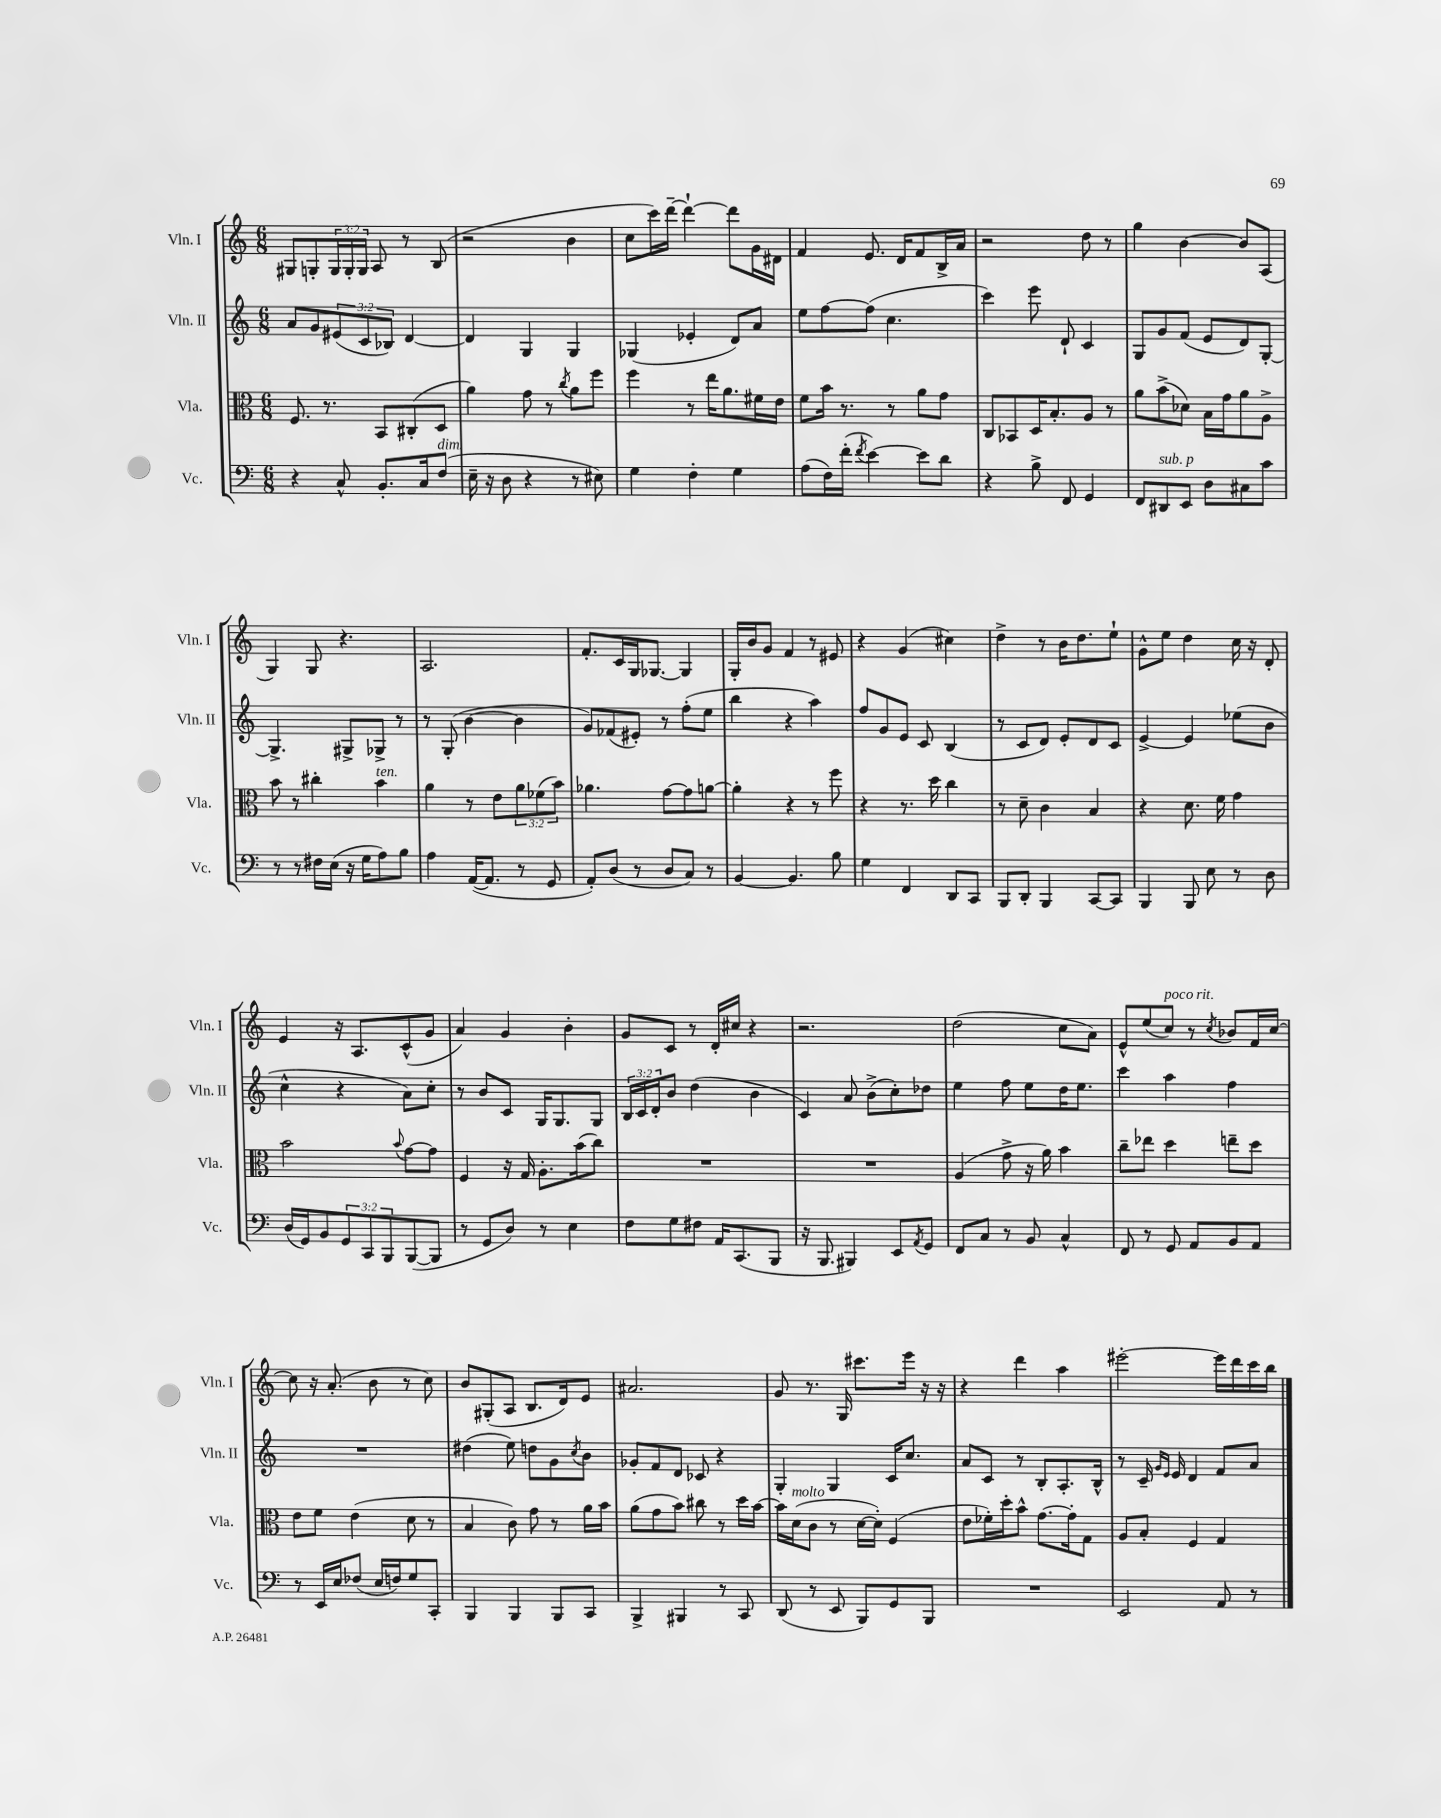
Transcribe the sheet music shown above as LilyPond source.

<<
\new StaffGroup <<
\new Staff = "s0" \with { instrumentName = "Vln. I" shortInstrumentName = "Vln. I" } {
    \clef treble \key c \major \numericTimeSignature \time 6/8 \override Staff.TupletNumber.text = #tuplet-number::calc-fraction-text
    gis8 g8-. \tuplet 3/2 { g16 g16-. g16 } a8 r8 b8( |
    r2 b'4 |
    c''8 c'''16) d'''16~-- d'''4~-! d'''8 g'16 dis'16 |
    f'4 e'8. d'16 f'8 b16-> a'16 |
    r2 d''8 r8 |
    g''4 b'4~ b'8 a8( |
    g4) g8 r4. |
    a2. |
    f'8.-. c'16 g16 ges8.~ ges4 |
    g16-. b'16 g'8 f'4 r8 eis'8 |
    r4 g'4( cis''4) |
    d''4-> r8 b'16 d''8. e''8-! |
    g'8-^ e''8 d''4 c''16 r16 d'8-. |
    e'4 r16 a8. c'8-^( g'8 |
    a'4) g'4 b'4-. |
    g'8 c'8 r8 d'16-. cis''16 r4 |
    r2. |
    d''2( c''8 a'8) |
    e'8-^ e''8( c''8^\markup { \italic "poco rit." }) r8 \acciaccatura { c''8 } bes'8 f'16 c''16~ |
    c''8 r16 a'8.-.( b'8 r8 c''8) |
    b'8 gis8-.( a8 b8. d'16) e'8 |
    ais'2. |
    g'8 r8. g16 cis'''8. e'''16 r16 r16 |
    r4 d'''4 a''4 |
    eis'''2~-. eis'''16 d'''16 c'''16 b''16 \bar "|." |
}
\new Staff = "s1" \with { instrumentName = "Vln. II" shortInstrumentName = "Vln. II" } {
    \clef treble \key c \major \numericTimeSignature \time 6/8 \override Staff.TupletNumber.text = #tuplet-number::calc-fraction-text
    a'8 g'8 \tuplet 3/2 { eis'8( c'8 bes8) } d'4~ |
    d'4 g4 g4 |
    ges4( ees'4-. d'8) a'8 |
    e''8 f''8~ f''8( c''4. |
    c'''4) e'''8 d'8-! c'4 |
    g8 g'8 f'8( e'8 d'8) g8~-. |
    g4.-> gis8-> ges8-> r8 |
    r8 g8-.( b'4~ b'4 |
    g'8) fes'8( eis'8-.) r8 f''8-.( e''8 |
    b''4 r4 a''4) |
    f''8 g'8 e'8 c'8 b4( |
    r8 c'8 d'8) e'8-. d'8 c'8 |
    e'4~-> e'4 ees''8( b'8 |
    c''4-^ r4 a'8) c''8-. |
    r8 b'8 c'8 g16 g8. g8 |
    \tuplet 3/2 { b16 c'16 d'16-. } b'8 d''4( b'4 |
    c'4) a'8 b'8->( c''8-.) des''8 |
    e''4 f''8 e''8 d''16 e''8. |
    c'''4 a''4 f''4 |
    R2. |
    dis''4( e''8) d''8 g'8 \acciaccatura { c''8 } b'8 |
    ges'8-. f'8 d'8 ces'8 r4 |
    g4-. g4 c'16 c''8. |
    a'8 c'8 r8 b8-. a8.-. b16-^ |
    r8 c'16-- \grace { g'16 e'16 } e'16 d'4 f'8 a'8 \bar "|." |
}
\new Staff = "s2" \with { instrumentName = "Vla." shortInstrumentName = "Vla." } {
    \clef alto \key c \major \numericTimeSignature \time 6/8 \override Staff.TupletNumber.text = #tuplet-number::calc-fraction-text
    f8. r8. b,8 cis8-.( d8 |
    a'4) g'8 r8 \acciaccatura { c''8 } a'8 f''8 |
    f''4 r8 e''16 a'8. fis'16 e'16 |
    f'8 b'16 r8. r8 a'8 g'8 |
    c8 bes,8 d16 b8.-. a8 r8 |
    a'8 b'8->( des'8) b16 g'16 a'8 a8-> |
    b'8 r8 cis''4-. b'4^\markup { \italic "ten." } |
    a'4 r8 e'8 \tuplet 3/2 { a'8 fes'8( b'8) } |
    aes'4. g'8~ g'8 a'8~ |
    a'4-. r4 r8 f''8 |
    r4 r8. d''16 c''4 |
    r8 d'8-- c'4 b4 |
    r4 d'8. f'16 g'4 |
    b'2 \appoggiatura { b'8 } g'8~ g'8 |
    f4 r16 g16 a8.-. b'16( c''8) |
    R2. |
    R2. |
    a4( g'8-> r16 a'16) b'4 |
    c''8-- ees''8 d''4 e''8-- d''8 |
    e'8 f'8 e'4( d'8 r8 |
    b4 c'8) g'8 r8 a'16 b'16 |
    a'8( g'8 b'8) cis''8 r8 d''16 b'16~ |
    b'16 d'16^\markup { \italic "molto" }( c'8 r8 d'16~ d'16-.) f4( |
    e'8 fes'16-.) d''16-. b'8-^ g'8.~ g'16-. g8 |
    a8 b8-. f4 g4 \bar "|." |
}
\new Staff = "s3" \with { instrumentName = "Vc." shortInstrumentName = "Vc." } {
    \clef bass \key c \major \numericTimeSignature \time 6/8 \override Staff.TupletNumber.text = #tuplet-number::calc-fraction-text
    r4 c8-^ b,8.-. c16 f8^\markup { \italic "dim." }( |
    e16-- r16 d8 r4 r8 eis8) |
    g4 f4-. g4 |
    a8( f16) f'16-.( \acciaccatura { f'8 } e'4~) e'8 d'8 |
    r4 b8-> f,8 g,4 |
    f,8 dis,8^\markup { \italic "sub. p" } e,8 d8 cis8 c'8 |
    r8 r8 fis16 e16( r16 g16 a8) b8 |
    a4 a,16~( a,8. r8 g,8 |
    a,8-.) d8( r8 d8 c8) r8 |
    b,4~ b,4. b8 |
    g4 f,4 d,8 c,8 |
    b,,8 d,8-. b,,4 c,8~ c,8 |
    b,,4 b,,8 e8 r8 d8 |
    d16( g,16) b,8 \tuplet 3/2 { g,8 c,8 b,,8 } b,,8~( b,,8 |
    r8 g,8 d8) r8 e4 |
    f8 g8 fis8 a,16 c,8.( b,,8 |
    r16 b,,8. bis,,4) e,8 \acciaccatura { a,8 } g,8 |
    f,8 c8 r8 b,8 c4-^ |
    f,8 r8 g,8 a,8 b,8 a,8 |
    r8 e,16 e16 fes8( e16 f16) g8 c,8-. |
    b,,4 b,,4 b,,8 c,8 |
    b,,4-> bis,,4 r8 c,8 |
    d,8( r8 e,8 b,,8) g,8 b,,8 |
    R2. |
    e,2 a,8 r8 \bar "|." |
}
>>
>>
\layout { \context { \Score \remove "Bar_number_engraver" } }
